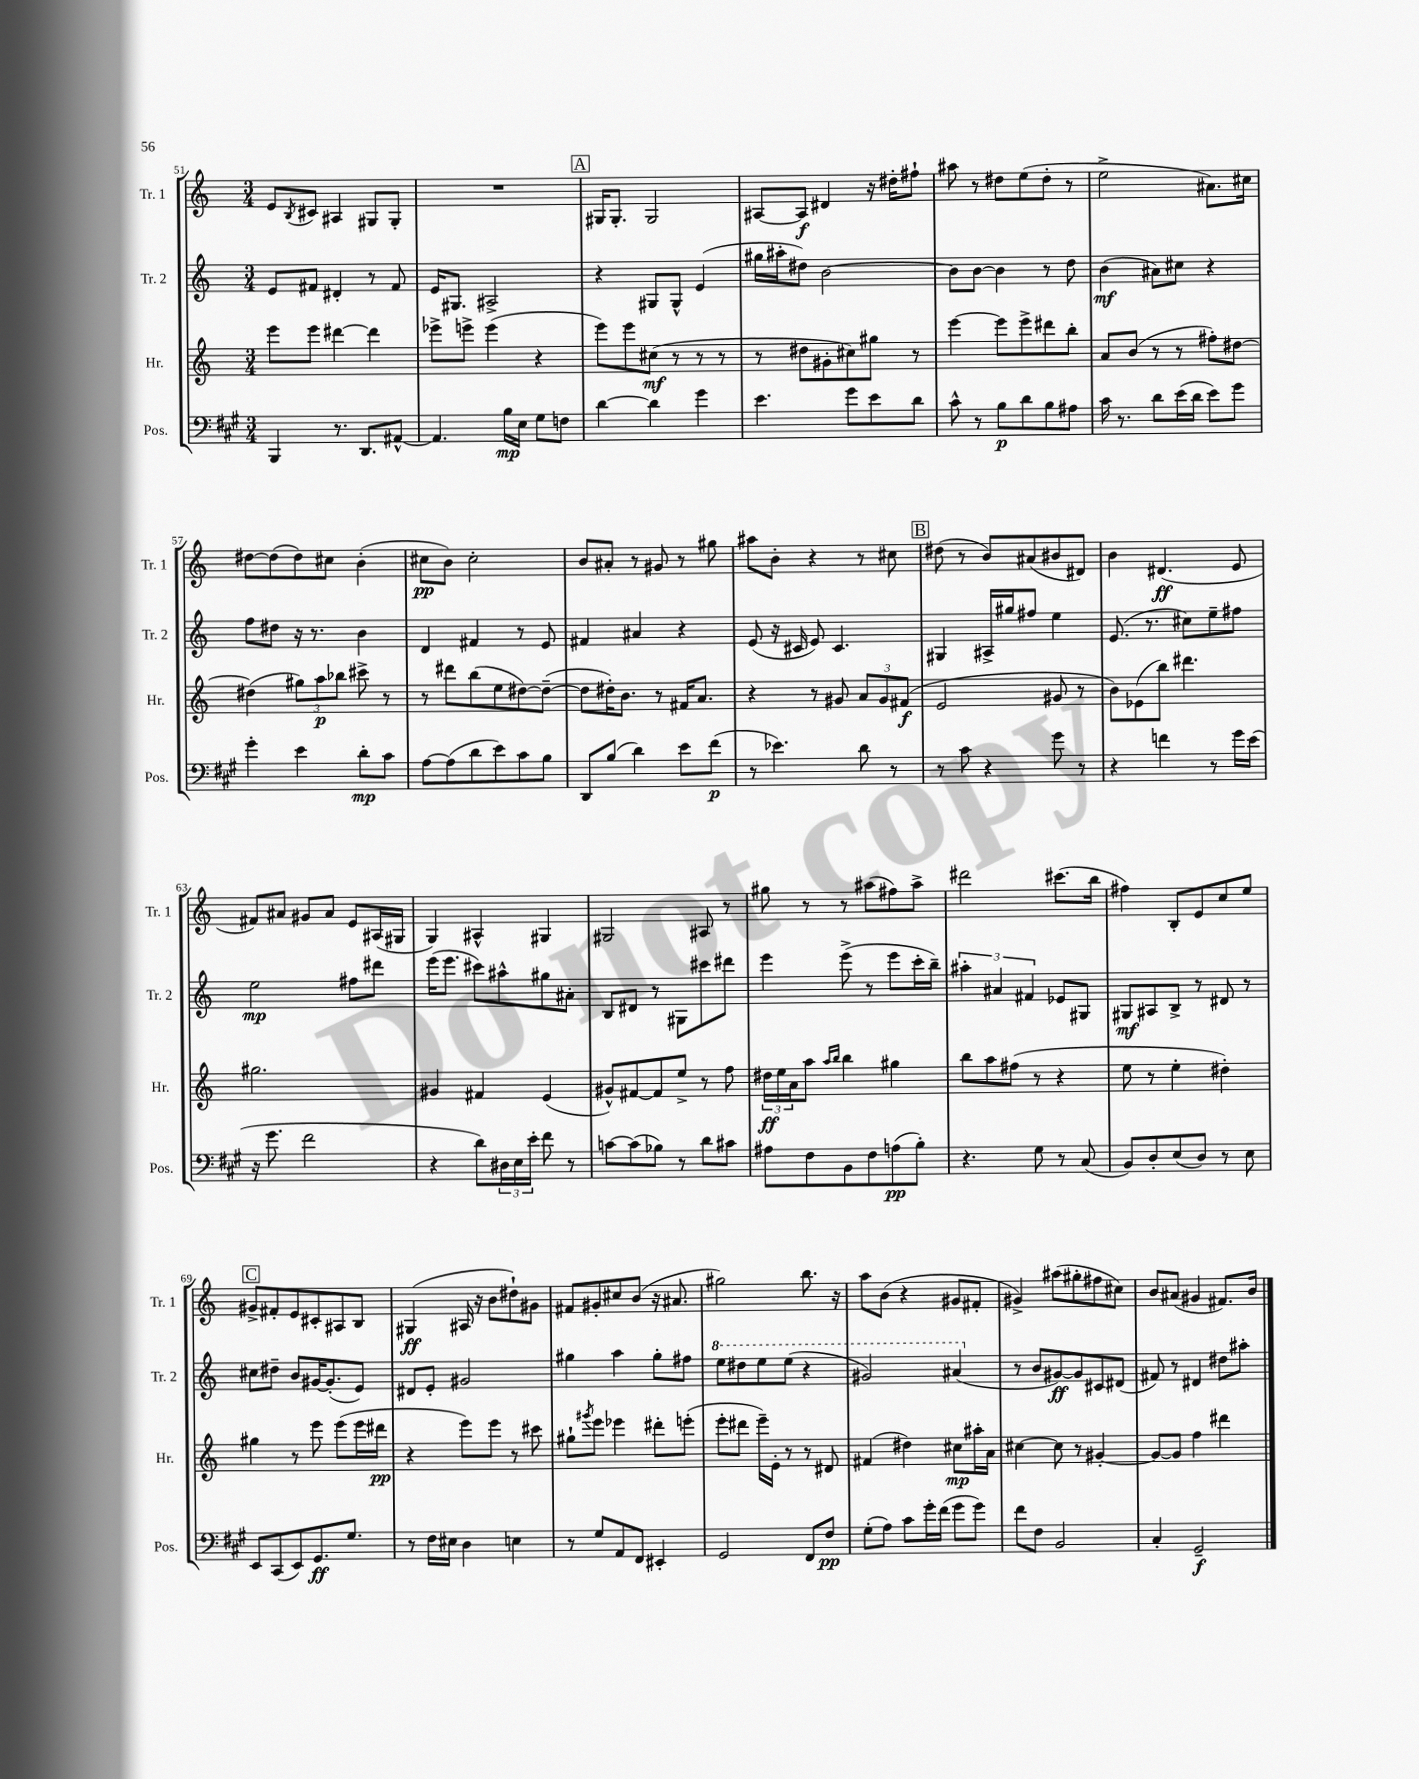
<<
\new StaffGroup <<
\new Staff = "s0" \with { instrumentName = "Tr. 1" shortInstrumentName = "Tr. 1" } {
    \clef treble \key c \major \numericTimeSignature \time 3/4
    e'8 \acciaccatura { b8 } cis'8 ais4 gis8 gis8-. |
    R2. |
    \mark \markup { \box "A" } gis16 gis8.-. gis2 |
    ais8~ ais8\f dis'4 r16 dis''16-. fis''8-! |
    ais''8 r8 dis''8 e''8( dis''8-. r8 |
    e''2-> ais'8.) cis''16 |
    dis''8~ dis''8( dis''8) cis''8 b'4-.( |
    cis''8\pp b'8) cis''2-. |
    b'8 ais'8-. r8 gis'8 r8 gis''8 |
    ais''8 b'8-. r4 r8 cis''8 |
    \mark \markup { \box "B" } dis''8( r8 b'8) ais'8( bis'8 dis'8) |
    b'4 dis'4.\ff( e'8 |
    fis'8) ais'8 gis'8 ais'8 e'8 ais16( gis16 |
    g4) ais4-^ gis4 |
    gis2 ais8 r8 |
    gis''8 r8 r8 ais''8( fis''8) ais''8-> |
    dis'''2 cis'''8.( b''16 |
    fis''4) b8-. e'8 c''8 e''8 |
    \mark \markup { \box "C" } gis'8-> fis'8-. e'8 cis'8-. ais8 b8 |
    gis4\ff( ais16 r16 b'8 dis''8-!) gis'8 |
    fis'8 gis'8-. cis''8 b'8( r16 ais'8. |
    gis''2) b''8. r16 |
    a''8 b'8( r4 gis'8 fis'8-. |
    gis'4->) ais''8( gis''8-. fis''8 cis''8) |
    b'8 ais'8( gis'4 fis'8.) b'16 \bar "|." |
}
\new Staff = "s1" \with { instrumentName = "Tr. 2" shortInstrumentName = "Tr. 2" } {
    \clef treble \key c \major \numericTimeSignature \time 3/4
    e'8 fis'8 dis'4-. r8 fis'8 |
    e'16 gis8. ais2-> |
    \mark \markup { \box "A" } r4 gis8 gis8-^ e'4( |
    gis''16 ais''16-. dis''8) b'2~ |
    b'8 b'8~ b'4 r8 d''8 |
    b'4\mf( ais'8) cis''8 r4 |
    f''8 dis''8 r16 r8. b'4 |
    d'4 fis'4 r8 e'8 |
    fis'4 ais'4 r4 |
    e'8( r16 cis'16 e'8) cis'4. |
    \mark \markup { \box "B" } gis4 ais16-> gis''16 fis''8 e''4 |
    e'8.( r8. cis''8) e''8-- fis''8 |
    e''2\mp fis''8 dis'''8 |
    e'''16( e'''8. cis'''8) ais''8-^ gis''8 ais'8-. |
    b8 dis'8 r8 gis8 cis'''8 dis'''8 |
    e'''4 e'''8->( r8 e'''8 c'''16-. b''16--) |
    \tuplet 3/2 { ais''4-. ais'4 fis'4 } ees'8 gis8 |
    gis8\mf ais8 b8-> r8 dis'8 r8 |
    \mark \markup { \box "C" } cis''8 dis''8-- b'8 gis'16~ gis'8.-.( e'8) |
    dis'8 e'8-. gis'2 |
    gis''4 a''4 gis''8-. fis''8 |
    \ottava #1 e'''8 dis'''8 e'''8 e'''8( r4 |
    gis''2) ais''4( \ottava #0 |
    r8 b'8 gis'8~\ff) gis'8 cis'8 dis'8( |
    fis'8) r8 dis'4 dis''8 ais''8-. \bar "|." |
}
\new Staff = "s2" \with { instrumentName = "Hr." shortInstrumentName = "Hr." } {
    \clef treble \key c \major \numericTimeSignature \time 3/4
    e'''8 e'''8 dis'''4~ dis'''4 |
    ees'''8-> e'''8-> e'''4( r4 |
    \mark \markup { \box "A" } e'''8) e'''8 cis''8\mf( r8 r8 r8 |
    r8 dis''8 gis'8-. cis''8) gis''8 r8 |
    e'''4~ e'''8 e'''8-> dis'''8 b''8-. |
    a'8 b'8( r8 r8 fis''8-.) dis''8~ |
    dis''4( \tuplet 3/2 { gis''8) a''8\p bes''8 } cis'''8-> r8 |
    r8 dis'''8 b''8( e''8 dis''8~) dis''8~--( |
    dis''8 dis''16-.) b'8. r8 fis'16 a'8. |
    r4 r8 gis'8 \tuplet 3/2 { a'8 gis'8 fis'8\f( } |
    \mark \markup { \box "B" } e'2 gis'8 r8 |
    b'8) ees'8( b''8) dis'''4. |
    gis''2. |
    gis'4 fis'4 e'4( |
    gis'8-^) fis'8~ fis'8 e''8-> r8 f''8 |
    \tuplet 3/2 { dis''16\ff e''16 a'16 } a''8 \grace { a''16 b''16 } b''4 gis''4 |
    b''8 a''8 fis''8( r8 r4 |
    e''8 r8 e''4-. dis''4-.) |
    \mark \markup { \box "C" } gis''4 r8 e'''8 e'''8( e'''16 dis'''16\pp |
    r4 e'''8) e'''8 r8 cis'''8 |
    gis''8-! \acciaccatura { gis'''8 } e'''8 ees'''4 dis'''8-. e'''8-.( |
    e'''8-. dis'''8 e'''16--) e'16-. r8 r8 dis'8 |
    fis'4( dis''4) cis''8\mp ais''16-. a'16 |
    cis''4~ cis''8 r8 gis'4~-. |
    gis'8~ gis'8 f''4 dis'''4 \bar "|." |
}
\new Staff = "s3" \with { instrumentName = "Pos." shortInstrumentName = "Pos." } {
    \clef bass \key a \major \numericTimeSignature \time 3/4
    b,,4 r8. d,8. ais,8~-^ |
    ais,4. b16\mp e16 gis8 f8 |
    \mark \markup { \box "A" } d'4~ d'4 gis'4 |
    e'4. gis'8 e'8 d'8 |
    cis'8-^ r8 b8\p d'8 b8 ais8 |
    cis'16 r8. d'8 e'16( d'16 e'8) gis'8 |
    gis'4-. e'4 d'8-.\mp cis'8 |
    a8~ a8( d'8 e'8) cis'8 b8 |
    d,8 b8( d'4) e'8 fis'8\p( |
    r8 ees'4.) d'8 r8 |
    \mark \markup { \box "B" } r8 cis'8 r4 gis'8 r8 |
    r4 f'4 r8 gis'16 e'16( |
    r16 gis'8. fis'2 |
    r4 d'8) \tuplet 3/2 { dis16 e16 e'16-. } fis'8 r8 |
    c'8~ c'8( bes8) r8 d'8 cis'8 |
    ais8 fis8 b,8 fis8 a8\pp( b8-.) |
    r4. gis8 r8 cis8( |
    b,8) d8-. e8( d8) r8 e8 |
    \mark \markup { \box "C" } e,8 cis,8( e,8) gis,8.\ff gis8. |
    r8 fis16 eis16 d4 e4 |
    r8 gis8 a,8 fis,8 eis,4-. |
    gis,2 fis,8 fis8\pp |
    gis8-.( a8) cis'8 gis'16-. fis'16( gis'8 gis'8) |
    fis'8 fis8 b,2 |
    cis4-. gis,2--\f \bar "|." |
}
>>
>>
\layout { \context { \Score currentBarNumber = #51 } }
